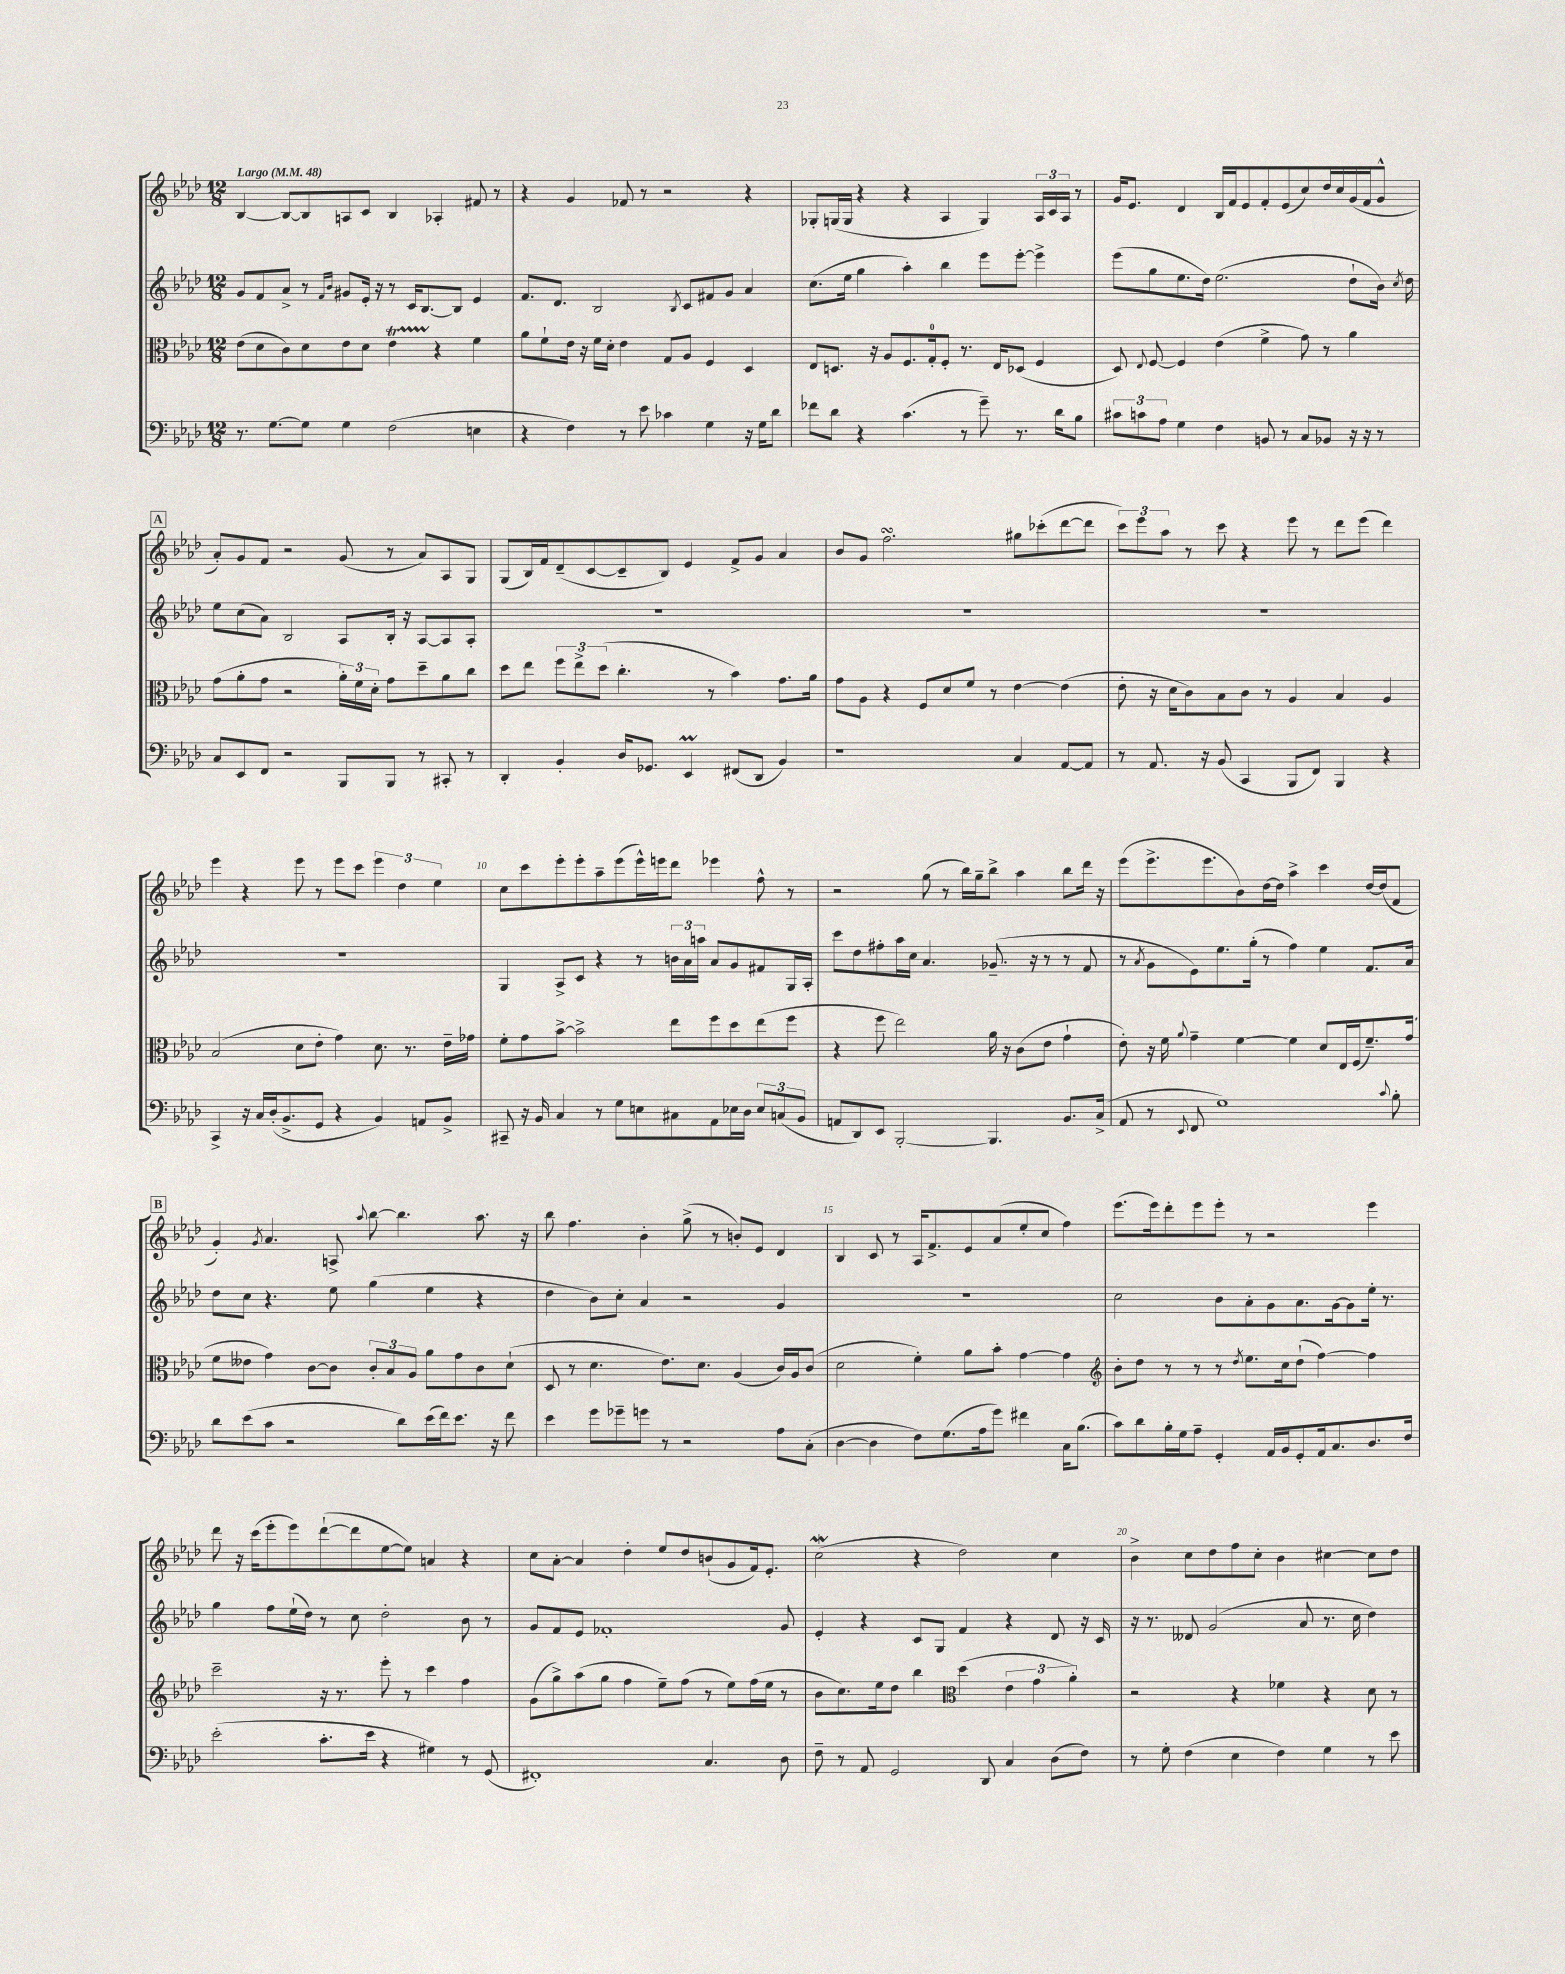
<<
\new StaffGroup <<
\new Staff = "s0" {
    \clef treble \key aes \major \numericTimeSignature \time 12/8 \tempo "Largo" 4 = 48
    \autoBeamOff bes4~ bes8[~ bes8 a8 c'8] bes4 aes4-. fis'8 r8 |
    r4 g'4 fes'8 r8 r2 r4 |
    ges8[-. g16( g16] r4 r4 aes4 g4) \tuplet 3/2 { aes16[ c'16 aes16] } r8 |
    g'16[ ees'8.] des'4 bes16[ f'16 ees'8 f'8-. ees'8( c''8) des''16 c''16 g'16( f'16 g'8]-^ |
    \mark \markup { \box "A" } aes'8[-.) g'8 f'8] r2 g'8( r8 aes'8[) aes8 g8] |
    g8[( bes16) f'16 des'8--( c'8~ c'8-- bes8]) ees'4 f'8[-> g'8] aes'4 |
    bes'8[ g'8] f''2.\turn gis''8[ ces'''8-.( des'''8~ des'''8] |
    \tuplet 3/2 { c'''8[) ees'''8 aes''8] } r8 c'''8 r4 ees'''8 r8 des'''8[ ees'''8]( des'''4) |
    ees'''4 r4 ees'''8 r8 ees'''8[ c'''8] \tuplet 3/2 { ees'''4 des''4 ees''4 } |
    c''8[ c'''8 ees'''8-. ees'''8-. aes''8-- ees'''8( ees'''16-^) e'''16 des'''8] ees'''4 f''8-^ r8 |
    r2 g''8( r8 bes''16[) g''16-- bes''8]-> aes''4 bes''8[ des'''16] r16 |
    ees'''8[( ees'''8.-> ees'''8. bes'8) des''16~ des''16] aes''4-> c'''4 des''16[~ des''16( f'8] |
    \mark \markup { \box "B" } g'4-.) \acciaccatura { g'8 } aes'4. a8-> \appoggiatura { aes''8 } bes''8~ bes''4. aes''8. r16 |
    bes''8 f''4. bes'4-. g''8->( r8 b'8[-.) ees'8] des'4 |
    bes4 c'8 r8 aes16[ f'8.-> ees'8 aes'8( ees''8-. c''8] f''4) |
    ees'''8.[( ees'''16) des'''8-. ees'''8 ees'''8]-. r8 r2 ees'''4 |
    des'''8 r16 c'''16[( ees'''8-. ees'''8) des'''8~-!( des'''8 ees''8~ ees''8]) a'4 r4 |
    c''8[ aes'8]~-. aes'4 des''4-. ees''8[ des''8 b'8-!( g'8 f'16) ees'8.]-. |
    c''2\mordent( r4 des''2) c''4 |
    bes'4-> c''8[ des''8 f''8 c''8]-. bes'4 cis''4~ cis''8[ des''8] \bar "|." |
}
\new Staff = "s1" {
    \clef treble \key aes \major \numericTimeSignature \time 12/8
    \autoBeamOff g'8[ f'8 aes'8]-> r8 \grace { f'16[ bes'16] } gis'8[ ees'16]-. r16 r8 c'16[ bes8.~ bes8] ees'4 |
    f'8.[ des'8.] bes2 \acciaccatura { bes8 } c'8[ fis'8 g'8] aes'4 |
    c''8.[( ees''16] g''4 aes''4-.) bes''4 ees'''8[ ees'''8]~-. ees'''4-> |
    ees'''8[( g''8 ees''8. des''16]) ees''2.( des''8[-! bes'16]) \acciaccatura { c''8 } des''16 |
    \mark \markup { \box "A" } ees''8[ c''8( aes'8]) bes2 aes8[ bes16]-. r16 aes8[~ aes8 aes8]-. |
    R1. |
    R1. |
    R1. |
    R1. |
    g4 aes8[-> c'8] r4 r8 \tuplet 3/2 { b'16[ aes'16 a''16] } aes'8[ g'8 fis'8 g16 aes16]-. |
    c'''8[ des''8 fis''8-. aes''16 c''16] aes'4. ges'8.--( r16 r8 r8 f'8 |
    r8 \acciaccatura { aes'8 } g'8[ ees'8) ees''8. g''16]-.( r8 f''4) ees''4 f'8.[ aes'16] |
    \mark \markup { \box "B" } des''8[ c''8] r4. ees''8 g''4( ees''4 r4 |
    des''4 bes'8[) c''8]-. aes'4 r2 g'4 |
    R1. |
    c''2 bes'8[ aes'8-. g'8 aes'8. g'16~ g'8 ees''16]-. r8. |
    g''4 f''8[ ees''16-!( des''16]) r8 c''8 des''2-. bes'8 r8 |
    g'8[ f'8 ees'8] fes'1-. g'8 |
    ees'4-. r4 c'8[ g8] f'4 r4 des'8 r16 c'16 |
    r16 r8. deses'8 g'2( aes'8 r8. c''16 des''4) \bar "|." |
}
\new Staff = "s2" {
    \clef alto \key aes \major \numericTimeSignature \time 12/8
    \autoBeamOff ees'8[( des'8 c'8) des'8 ees'8 des'8] ees'4\startTrillSpan r4\stopTrillSpan f'4 |
    aes'8[ f'8-! ees'16] r16 f'16[ des'16]-. ees'4 g8[ aes8] f4 des4 |
    ees8[ d8.] r16 aes8[ f8. g16-0-. f8]-. r8. ees16[ des8]( f4 |
    des8) \appoggiatura { ees8 } f8~ f4 ees'4( f'4-> g'8) r8 aes'4 |
    \mark \markup { \box "A" } g'8[( aes'8-. g'8] r2 \tuplet 3/2 { aes'16[-.) f'16 des'16]-. } g'8[ des''8-- aes'8 c''8] |
    des''8[ ees''8] \tuplet 3/2 { f''8[ ees''8-> des''8]( } c''4.-. r8 bes'4) g'8.[ aes'16] |
    g'8[ aes8] r4 f8[ des'8 f'8] r8 ees'4~ ees'4( |
    ees'8-. r16 des'16[ c'8) bes8 c'8] r8 aes4 bes4 aes4 |
    bes2( des'8[ ees'8]-. g'4) des'8. r8. ees'16[-- ges'16] |
    f'8[-. g'8 bes'8]~-> bes'2-> ees''8[ f''8 des''8 ees''8( f''8] |
    r4 f''8 ees''2) aes'16 r16 c'8[( ees'8] g'4-! |
    ees'8-.) r16 f'16 \appoggiatura { aes'8 } g'4-- f'4~ f'4 des'8[ ees16 f16( f'8.--) g'16]( |
    \mark \markup { \box "B" } f'8[ eeses'8] g'4) c'8[~ c'8] \tuplet 3/2 { c'8[-. bes8 aes8] } aes'8[ g'8 c'8 des'8]-!( |
    des8 r8 des'4. ees'8.[) des'8.] aes4( c'16[) aes16 c'8]( |
    des'2 f'4-.) aes'8[ bes'8]-. g'4~ g'4 |
    \clef treble bes'8[-. des''8] r8 r8 r8 \acciaccatura { des''8 } ees''8.[ c''16 des''8]-!( f''4~) f''4 |
    c'''2-- r16 r8. ees'''8-. r8 c'''4 f''4 |
    g'8[( g''8->) aes''8( g''8] f''4 ees''8[--) f''8]( r8 ees''8[) f''16( ees''16] r8 |
    bes'8[ c''8.) ees''16 des''8] bes''4 \clef alto des''4( \tuplet 3/2 { ees'4 g'4 aes'4-.) } |
    r2 r4 fes'4 r4 des'8 r8 \bar "|." |
}
\new Staff = "s3" {
    \clef bass \key aes \major \numericTimeSignature \time 12/8
    \autoBeamOff r8. g8.[~ g8] g4 f2( e4 |
    r4 f4) r8 ees'8 ces'4 g4 r16 g16[ des'8] |
    fes'8[ des'8] r4 c'4.( r8 g'8--) r8. des'16[ bes8] |
    \tuplet 3/2 { cis'8[ c'8 aes8] } g4 f4 b,8 r8 c8[ bes,8] r16 r16 r8 |
    \mark \markup { \box "A" } c8[ ees,8 f,8] r2 bes,,8[ bes,,8] r8 cis,8-. r8 |
    des,4-. bes,4-. des16[ ges,8.] ees,4\prall fis,8[( des,8] bes,4) |
    r1 c4 aes,8[~ aes,8] |
    r8 aes,8. r16 bes,8( c,4 bes,,8[ f,8]) bes,,4 r4 |
    c,4-> r16 c16[ des16-.( bes,8.-> g,8] r4 bes,4) a,8[ bes,8]-> |
    cis,8-- r16 bes,16 c4 r8 g8[ e8 cis8 aes,8 ees16 des16] \tuplet 3/2 { ees8[ c8( bes,8] } |
    a,8[ des,8) ees,8] bes,,2~-. bes,,4. bes,8.[ c16]->( |
    aes,8 r8 \appoggiatura { ees,8 } f,8 g1) \appoggiatura { c'8 } bes8-. |
    \mark \markup { \box "B" } des'8[ ees'8( c'8] r2 des'8[) ees'16( f'16) ees'8.] r16 f'8 |
    ees'4 g'8[ ges'8-- g'8] r8 r2 aes8[ c8]-.( |
    des4~ des4 f8[) g8.( aes16 g'8]) fis'4 c16[ bes8.]( |
    c'8[) des'8 bes16-. g16 aes8]-- g,4-. aes,16[ bes,16 g,8-. aes,16 c8. des8. f16] |
    ees'2-.( c'8.[-. ees'16] r4 gis4) r8 g,8( |
    fis,1-.) c4. des8 |
    f8-- r8 aes,8 g,2 des,8 c4 des8[( f8]) |
    r8 g8-. f4( ees4 f4) g4 r8 ees'8 \bar "|." |
}
>>
>>
\layout { \context { \Score \override BarNumber.break-visibility = ##(#f #t #t) barNumberVisibility = #(every-nth-bar-number-visible 5) } }
